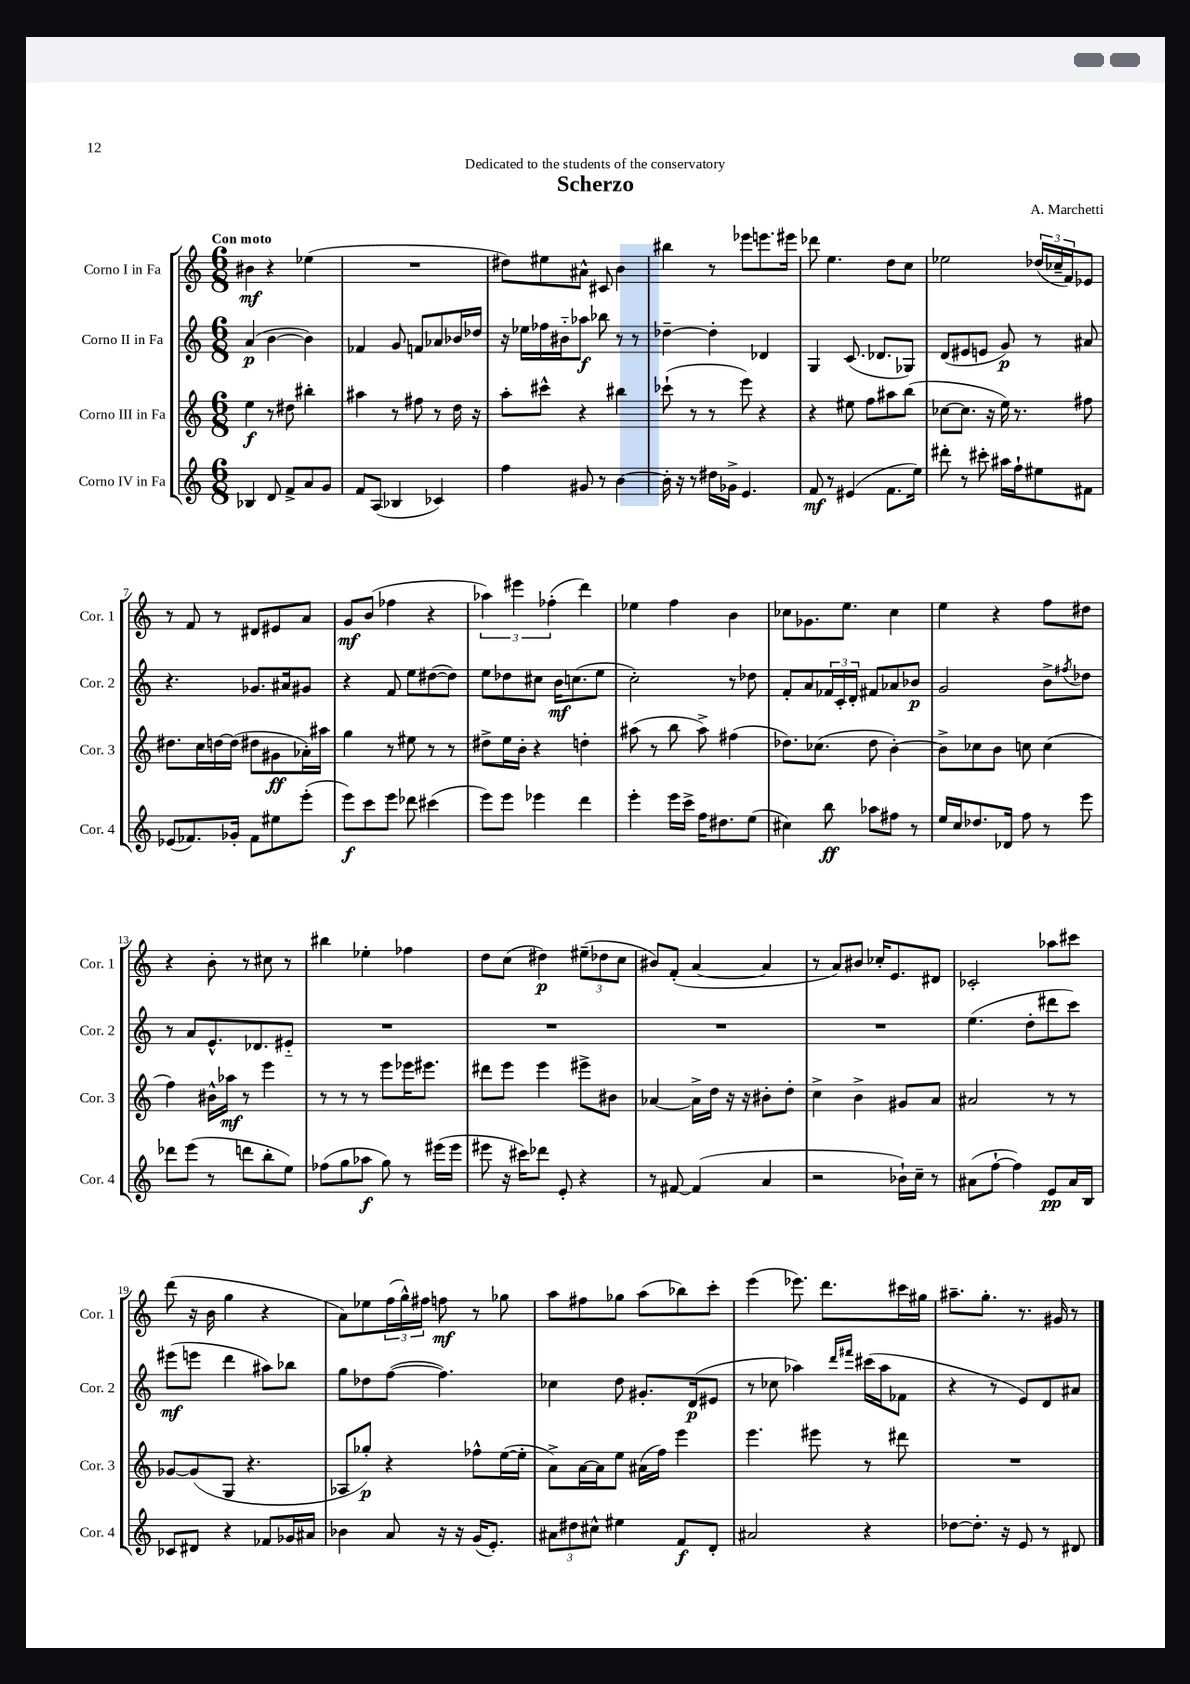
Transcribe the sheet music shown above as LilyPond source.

\header { title = "Scherzo" composer = "A. Marchetti" dedication = "Dedicated to the students of the conservatory" }
<<
\new StaffGroup <<
\new Staff = "s0" \with { instrumentName = "Corno I in Fa" shortInstrumentName = "Cor. 1" } {
    \clef treble \key c \major \numericTimeSignature \time 6/8 \tempo "Con moto"
    bis'4\mf r4 ees''4( |
    R2. |
    dis''8) eis''8 ais'8-^ cis'8 b'4 |
    bis''4 r8 ees'''8 e'''8. eis'''16 |
    des'''8 e''4. d''8 c''8 |
    ees''2 \tuplet 3/2 { des''16( ces''16-- f'16) } ees'8 |
    r8 f'8 r8 dis'8 eis'8 a'8 |
    g'8\mf b'8( fes''4 r4 |
    \tuplet 3/2 { aes''4) eis'''4 fes''4-.( } d'''4) |
    ees''4 f''4 b'4 |
    ces''8 ges'8. e''8. ces''4 |
    e''4 r4 f''8 dis''8 |
    r4 b'8-. r8 cis''8 r8 |
    bis''4 ees''4-. fes''4 |
    d''8 c''8( dis''4\p) \tuplet 3/2 { eis''8--( des''8 c''8 } |
    bis'8) f'8-.( a'4~ a'4 |
    r8 a'8) bis'8 ces''16-. e'8. dis'8 |
    ces'2-. aes''8 cis'''8 |
    d'''8( r16 b'16 g''4 r4 |
    a'8) ees''8 \tuplet 3/2 { f''16( g''16-^) fis''16 } f''8\mf r8 ges''8 |
    a''8 fis''8 ges''8 a''8( bes''8) c'''8-. |
    e'''4( ees'''8.) d'''8. cis'''16 gis''16 |
    ais''8.-- g''8.-. r8. gis'16 r8 \bar "|." |
}
\new Staff = "s1" \with { instrumentName = "Corno II in Fa" shortInstrumentName = "Cor. 2" } {
    \clef treble \key c \major \numericTimeSignature \time 6/8
    a'4\p( b'4~ b'4) |
    fes'4 g'8 f'8 aes'8 bes'16 des''16 |
    r16 ees''16 fes''16 bis'16-_ aes''8\f bes''8 r8 r8 |
    des''4~-- des''4-. des'4 |
    g4 c'8.( des'8. ges8) |
    d'8( eis'8 e'8 g'8\p) r8 ais'8 |
    r4. ges'8. ais'16 gis'8 |
    r4 f'8 e''8 dis''8~( dis''8) |
    e''8 des''8 cis''8 b'16\mf c''8.( e''8 |
    c''2-.) r8 des''8 |
    f'8-. a'8 \tuplet 3/2 { fes'16 c'16-. d'16-. } fis'8 aes'8 bes'8\p |
    g'2 b'8-> \acciaccatura { fis''8 } des''8 |
    r8 a'8 e'8.-^ des'8. eis'8-_ |
    R2. |
    R2. |
    R2. |
    R2. |
    e''4.( d''8-. dis'''8 c'''8) |
    eis'''8\mf( e'''8 d'''4 ais''8) bes''8 |
    g''8 des''8 f''8~( f''4.) |
    ces''4 d''8 gis'8.-. d'16\p( eis'8 |
    r8 ces''8 aes''4) \grace { d'''16 fis'''16 } cis'''16( aes''16 fes'8 |
    r4 r8 e'8) d'8 ais'8 \bar "|." |
}
\new Staff = "s2" \with { instrumentName = "Corno III in Fa" shortInstrumentName = "Cor. 3" } {
    \clef treble \key c \major \numericTimeSignature \time 6/8
    e''4\f r8 dis''8 bis''4-. |
    ais''4 r8 fis''8 r8 d''16 r16 |
    a''8-. cis'''8-^ r4 bis''4 |
    ces'''8-!( r8 r8 e'''8) r4 |
    r4 eis''8 f''8 ais''8 b''8( |
    ces''8~ ces''8. r16 e''16) r8. fis''8 |
    dis''8. c''16 d''16~ d''16( dis''8 gis'8\ff aes'16-.) ais''16 |
    g''4 r8 eis''8 r8 r8 |
    dis''8-> e''16 b'16-. r4 d''4-. |
    ais''8( r8 b''8 ais''8->) fis''4( |
    des''8.) ces''8.( des''8 b'4~-.) |
    b'8-> ces''8 b'8 c''8 c''4( |
    f''4) bis'16-^ aes''16\mf r8 e'''4 |
    r8 r8 r8 e'''8 ees'''16 eis'''8. |
    dis'''8 e'''8 e'''4 eis'''8-> bis'8 |
    aes'4~ aes'16-> d''16 r16 r16 bis'8-. d''8-. |
    c''4-> b'4-> gis'8 a'8 |
    ais'2 r8 r8 |
    ges'8~ ges'8( g8 r4. |
    aes8 ges''8-.\p) r4 fes''8-^ e''16~( e''16-. |
    a'8->) a'16~ a'16 e''8 ais'16( f''16) e'''4 |
    e'''4. eis'''8 r8 dis'''8 |
    R2. \bar "|." |
}
\new Staff = "s3" \with { instrumentName = "Corno IV in Fa" shortInstrumentName = "Cor. 4" } {
    \clef treble \key c \major \numericTimeSignature \time 6/8
    bes4 d'8 f'8-> a'8 g'8 |
    f'8 a8( bes4 ces'4) |
    f''4 gis'8 r8 b'4~ |
    b'16-. r16 r8 dis''16 ges'16-> e'4. |
    f'8\mf r8 eis'4( f'8. e''16) |
    dis'''8-. r8 cis'''8-. ais''16 f''16-! eis''8 fis'8 |
    ees'8( fes'8.) ges'16-. fes'8 eis''8 e'''8-.( |
    e'''8\f) c'''8 e'''8 des'''8 cis'''4( |
    e'''8) e'''8 ees'''4 d'''4 |
    e'''4-. e'''16 c'''16-> f''16 dis''8. e''8( |
    cis''4) b''8\ff aes''8 fis''8 r8 |
    e''16 c''16 des''8. des'16 f''8 r8 e'''8 |
    des'''8 e'''8( r8 d'''8 b''8-. e''8) |
    fes''8( g''8 aes''8\f g''8) r8 eis'''16( eis'''16 |
    eis'''8 r16 cis'''16) des'''8 e'8-. r4 |
    r8 fis'8~ fis'4( a'4 |
    r2 bes'16-!) c''16-- r8 |
    ais'8( f''8~-! f''4) e'8\pp ais'16 b16 |
    ces'8 dis'8 r4 fes'8 ges'16 ais'16 |
    bes'4 a'8 r16 r16 g'16( e'8.-.) |
    \tuplet 3/2 { ais'8 dis''8 cis''8-^ } eis''4 f'8\f d'8-. |
    ais'2 r4 |
    des''8~ des''8.-. r16 e'8 r8 dis'8 \bar "|." |
}
>>
>>
